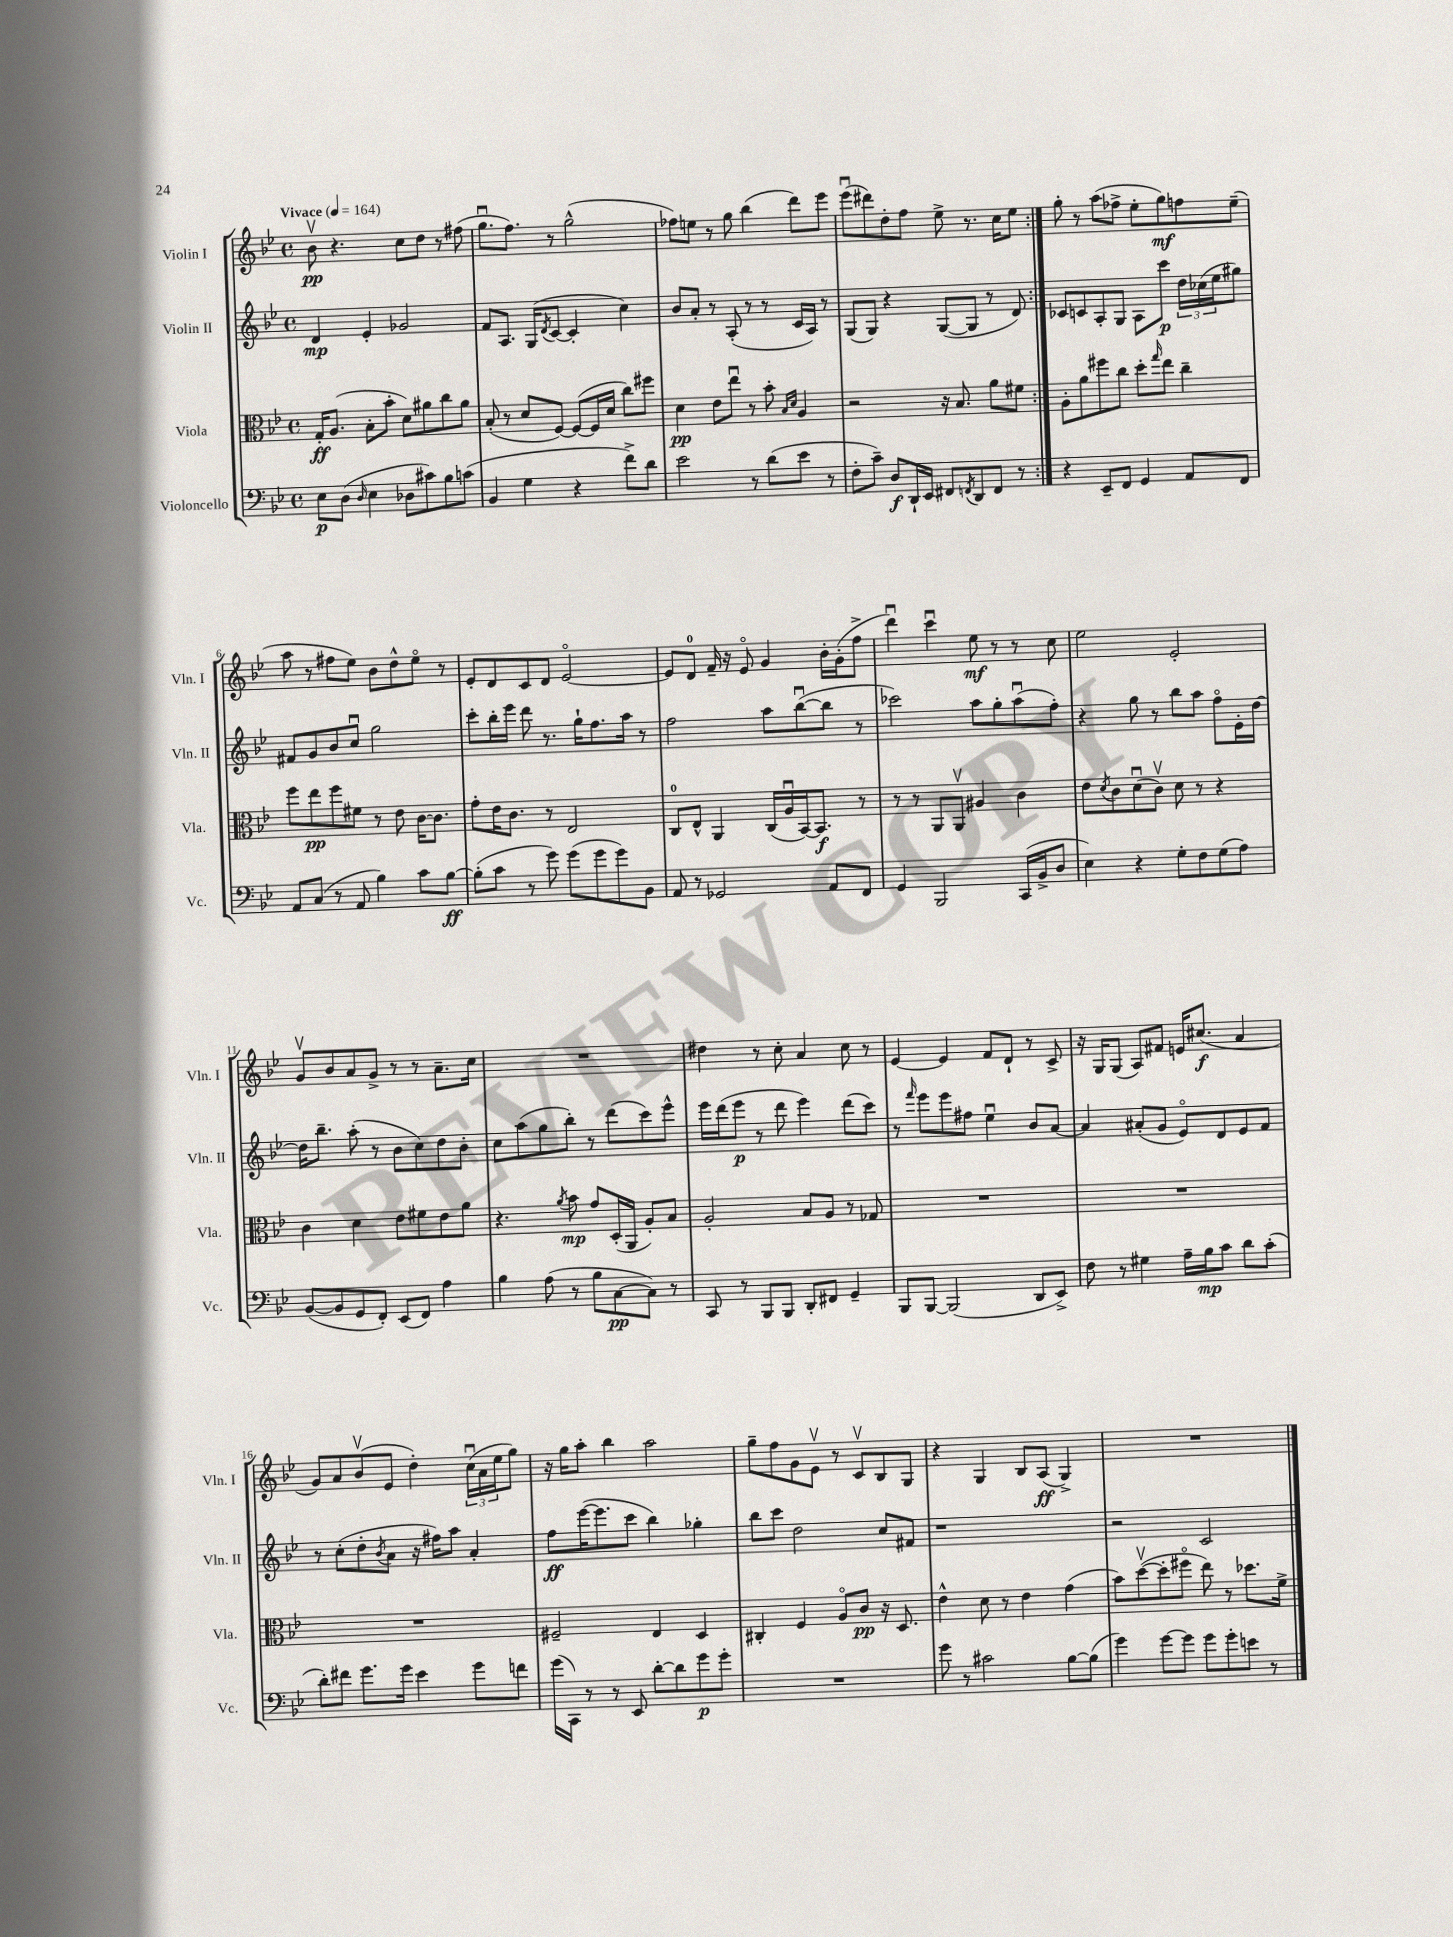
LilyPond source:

<<
\new StaffGroup <<
\new Staff = "s0" \with { instrumentName = "Violin I" shortInstrumentName = "Vln. I" } {
    \clef treble \key bes \major \defaultTimeSignature \time 4/4 \tempo "Vivace" 4 = 164
    \repeat volta 2 { bes'8\upbow\pp r4. c''8 d''8 r8 fis''8( |
    g''8.\downbow f''8.) r8 g''2-^( |
    fes''8) e''8 r8 g''8 bes''4( d'''8) ees'''8 |
    ees'''8\downbow( dis'''8) d''8-. f''8 ees''8-> r8. c''16 ees''8 | }
    g''8-. r8 a''8( fes''8-> ees''8-. g''8\mf) f''8 ees''8--( |
    a''8 r8 fis''8 ees''8) bes'8 d''8-^ ees''8\flageolet r8 |
    ees'8-. d'8 c'8 d'8 ees'2~\flageolet |
    ees'8 d'8-0 f'16-- r16 ees'8\flageolet g'4 bes'16-. g'16-.( f''8-> |
    d'''4\downbow) c'''4\downbow ees''8\mf r8 r8 c''8 |
    ees''2 ees'2-. |
    g'8\upbow bes'8 a'8 g'8-> r8 r8 a'8.-- c''16 |
    R1 |
    dis''4 r8 c''8-. a'4 c''8 r8 |
    ees'4~ ees'4 f'8 d'8-! r8 c'8-> |
    r16 g16 g8( a8) fis'8 e'16 cis''8.\f( a'4 |
    g'8) a'8 bes'8\upbow( ees'8 d''4-.) \tuplet 3/2 { c''16\downbow( a'16 ees''16 } g''8) |
    r16 g''16 a''8-. bes''4 a''2 |
    g''8-- f''8 g'8 ees'8\upbow r8 c'8\upbow bes8 g8 |
    r4 g4 bes8 a8\ff( g4->) |
    R1 \bar "|." |
}
\new Staff = "s1" \with { instrumentName = "Violin II" shortInstrumentName = "Vln. II" } {
    \clef treble \key bes \major \defaultTimeSignature \time 4/4
    \repeat volta 2 { d'4\mp ees'4-. ges'2 |
    f'8 a8. g16( \acciaccatura { d'8 } c'8~ c'4-. c''4) |
    bes'8 a'8-. r8 a8-.( r8 r8 c'16 a16) r8 |
    g8( g8) r4 g8~( g8 r8 d'8) | }
    ces'8 c'8 a8-. g8 a8 c'''8\p \tuplet 3/2 { d''16 ces''16( ees''16 } gis''8) |
    fis'8 g'8 bes'8 c''8\downbow g''2 |
    c'''8-. bes''16-. ees'''16 d'''8 r8. g''16-! f''8. a''16 r8 |
    f''2 a''8 bes''8~\downbow( bes''8 r8 |
    ces'''2) a''8 g''8-. a''8\downbow( f''8-.) |
    r4 g''8 r8 bes''8 a''8 f''8\flageolet ees'16-. d''16~ |
    d''16 bes''8.-- a''8-.( r8 bes'8 c''8) d''8 bes'8-. |
    c''8 a''8( g''8 bes''8-.) r8 d'''8( c'''8) ees'''8-^ |
    ees'''16 d'''16( ees'''8\p r8 d'''8 ees'''4) d'''8( c'''8) |
    r8 \grace { f'''16 } ees'''8 ees'''8 fis''8 ees''4\downbow bes'8 a'8~ |
    a'4 ais'8-.( g'8 ees'8\flageolet) d'8 ees'8 f'8 |
    r8 c''8-.( d''8-. \acciaccatura { bes'8 } a'8 r16 fis''16) a''8 a'4-. |
    f''8\ff ees'''16~( ees'''8. c'''8 bes''4) ges''4-. |
    bes''8 c'''8 d''2 c''8 fis'8 |
    r1 |
    r2 c'2 \bar "|." |
}
\new Staff = "s2" \with { instrumentName = "Viola" shortInstrumentName = "Vla." } {
    \clef alto \key bes \major \defaultTimeSignature \time 4/4
    \repeat volta 2 { g16-.\ff a8.( bes8-. bes'8-. d'8) ais'8 c''8 ais'8 |
    bes8-.( r8 d'8 f8~) f8~( f16 d'16 c''8) fis''8 |
    d'4\pp ees'8 ees''8\downbow r8 bes'8-. \grace { bes16 d'16 } a4 |
    r2 r16 bes8. a'8 fis'8 | }
    a8-. a'8 fis''8 c''8 d''8-. \grace { g''16 } ees''8 c''4-- |
    f''8 ees''8\pp f''8 fis'8 r8 ees'8 c'16~ c'8. |
    g'8-. ees'16 c'8. r8 ees2 |
    c8-0 ees8-^ a,4 c16( a16\downbow bes,16~) bes,8.\f r8 |
    r8 r8 a,8 a,8\upbow ais4 c'4 |
    ees'8 \acciaccatura { d'8 } c'8 d'8\downbow( c'8\upbow) d'8 r8 r4 |
    c'4 d'4 ees'8 fis'8 ees'8 a'8 |
    r4. \acciaccatura { a'8 } bes'8\mp g'8 d16-.( a,16 a8-.) bes8 |
    a2-. bes8 a8 r8 ges8 |
    R1 |
    R1 |
    R1 |
    fis2-- ees4 d4 |
    cis4-. f4 a8\flageolet c'8\pp r16 d8. |
    ees'4-^ d'8 r8 ees'4 g'4( |
    bes'8) d''8~\upbow( d''8-. fis''8\flageolet ees''8) r8 des''8. f'16-> \bar "|." |
}
\new Staff = "s3" \with { instrumentName = "Violoncello" shortInstrumentName = "Vc." } {
    \clef bass \key bes \major \defaultTimeSignature \time 4/4
    \repeat volta 2 { ees8\p d8( \grace { d16 } ees4 des8 cis'8) bes8 c'8( |
    bes,4 g4 r4 f'8->) d'8 |
    ees'2 r8 d'8( ees'8 r8 |
    f8-. c'8--) d8\f d,16-! ees,16 fis,8 \acciaccatura { f,8 } d,8 f,8 r8 | }
    r4 ees,8-- f,8 g,4 a,8 f,8 |
    a,8 c8( r8 a,8 bes4) c'8 bes8~\ff |
    bes8-.( c'8 r8 g'8) g'8( g'8 g'8) bes,8 |
    a,8 r8 ges,2 a,8 f,8 |
    g,4 bes,,2 c,16( bes,16-> d8 |
    ees4) r4 g8-. f8 g8( a8) |
    bes,8~( bes,8 g,8 f,8-.) ees,8( f,8) a4 |
    bes4 a8( r8 bes8 c8~\pp c8) r8 |
    c,8 r8 bes,,8 bes,,8 d,8-. fis,8 g,4-- |
    bes,,8 bes,,8~ bes,,2( d,8 ees,8->) |
    f8 r8 gis4 a16-- bes16\mp c'8 d'8 c'8-.( |
    d'8-.) fis'8 g'8. g'16 ees'4 g'8 f'8 |
    g'16( c,16) r8 r8 ees,8 d'8~-. d'8 g'8\p g'8-. |
    R1 |
    g'8 r8 cis'2 bes8~ bes8( |
    g'4) g'8~ g'8 g'8 g'8-. e'8 r8 \bar "|." |
}
>>
>>
